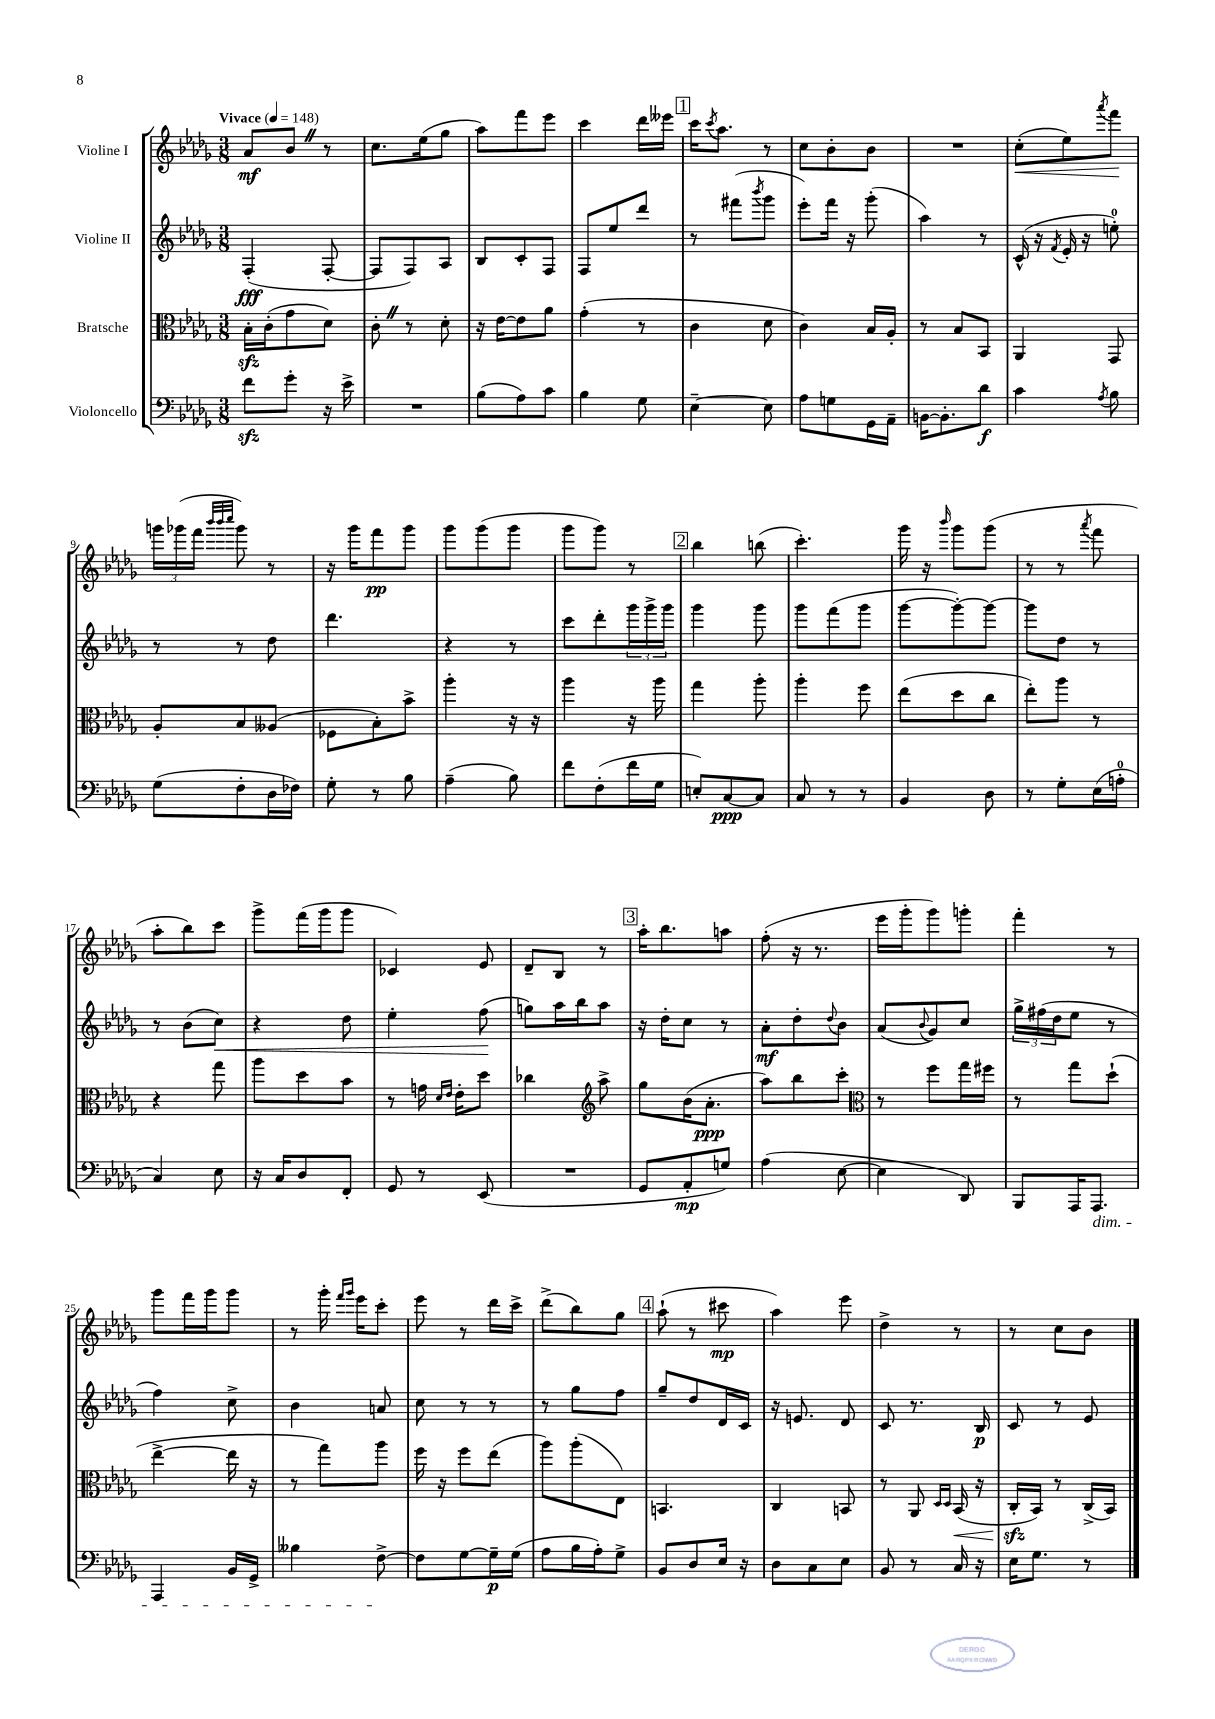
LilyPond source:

<<
\new StaffGroup <<
\new Staff = "s0" \with { instrumentName = "Violine I" } {
    \clef treble \key des \major \numericTimeSignature \time 3/8 \tempo "Vivace" 4 = 148
    aes'8\mf bes'8 \once \override BreathingSign.text = \markup { \musicglyph "scripts.caesura.straight" } \breathe r8 |
    c''8. ees''16( ges''8 |
    aes''8) f'''8 ees'''8 |
    c'''4 des'''16 eeses'''16 |
    \mark \markup { \box "1" } c'''16 \acciaccatura { c'''8 } aes''8. r8 |
    c''8 bes'8-. bes'8 |
    R4. |
    c''8-.\<( ees''8) \acciaccatura { aes'''8 } f'''8\! |
    \tuplet 3/2 { g'''16 ges'''16( f'''16 } \grace { bes'''32 bes'''32 c''''32 } ges'''8) r8 |
    r16 ges'''16 f'''8\pp ges'''8 |
    ges'''8 ges'''8( ges'''8 |
    ges'''8 ges'''8) r8 |
    \mark \markup { \box "2" } bes''4 b''8( |
    c'''4.-.) |
    ges'''16 r16 \grace { bes'''16 } ges'''8 ges'''8( |
    r8 r8 \acciaccatura { aes'''8 } f'''8 |
    aes''8-. bes''8) c'''8 |
    ges'''8-> f'''16( ges'''16 ges'''8 |
    ces'4) ees'8 |
    des'8-- bes8 r8 |
    \mark \markup { \box "3" } aes''16-. bes''8. a''8 |
    f''8-.( r16 r8. |
    ees'''16 ges'''16-. ges'''8) g'''8-. |
    f'''4-. r8 |
    ges'''8 f'''16 ges'''16 ges'''8 |
    r8 ges'''16-. \grace { f'''16 ges'''16 } ees'''16 c'''8-. |
    ees'''8 r8 des'''16 c'''16-> |
    des'''8->( bes''8) ges''8 |
    \mark \markup { \box "4" } aes''8-!( r8 cis'''8\mp |
    aes''4) ees'''8 |
    des''4-> r8 |
    r8 c''8 bes'8 \bar "|." |
}
\new Staff = "s1" \with { instrumentName = "Violine II" } {
    \clef treble \key des \major \numericTimeSignature \time 3/8
    f4-.\fff( f8~-. |
    f8 f8) aes8 |
    bes8 c'8-. f8 |
    f8 ees''8 des'''8 |
    \mark \markup { \box "1" } r8 fis'''8( \acciaccatura { bes'''8 } ges'''8 |
    ees'''8-.) f'''16 r16 ges'''8-.( |
    aes''4) r8 |
    c'16-^( r16 \acciaccatura { f'8 } ees'16-. r16 e''8-0-.) |
    r8 r8 des''8 |
    des'''4. |
    r4 r8 |
    c'''8 des'''8-. \tuplet 3/2 { ges'''16 ges'''16-> ges'''16 } |
    \mark \markup { \box "2" } ges'''4 ges'''8 |
    ges'''8 f'''8( ges'''8 |
    ges'''8~ ges'''8~-.) ges'''8~ |
    ges'''8 des''8 r8 |
    r8 bes'8( c''8\<) |
    r4 des''8 |
    ees''4-. f''8\!( |
    g''8) aes''16 bes''16 aes''8 |
    \mark \markup { \box "3" } r16 des''16-. c''8 r8 |
    aes'8-.\mf des''8-. \appoggiatura { des''8 } bes'8 |
    aes'8( \appoggiatura { bes'8 } ges'8) c''8 |
    \tuplet 3/2 { ges''16-> fis''16( des''16 } ees''8 r8 |
    f''4) c''8-> |
    bes'4 a'8 |
    c''8 r8 r8 |
    r8 ges''8 f''8 |
    \mark \markup { \box "4" } ges''8-- des''8 des'16 c'16 |
    r16 e'8. des'8 |
    c'8 r8. bes16\p |
    c'8 r8 ees'8 \bar "|." |
}
\new Staff = "s2" \with { instrumentName = "Bratsche" } {
    \clef alto \key des \major \numericTimeSignature \time 3/8
    bes16-.\sfz c'16-.( ges'8 des'8) |
    c'8-. \once \override BreathingSign.text = \markup { \musicglyph "scripts.caesura.straight" } \breathe r8 des'8-. |
    r16 ees'16~ ees'8 aes'8 |
    ges'4-.( r8 |
    \mark \markup { \box "1" } c'4 des'8 |
    c'4) bes16 aes16-. |
    r8 bes8 bes,8 |
    aes,4 ges,8 |
    aes8-. bes8 aeses8( |
    fes8 bes8-.) bes'8-> |
    aes''4-. r16 r16 |
    aes''4 r16 aes''16 |
    \mark \markup { \box "2" } ges''4 aes''8-. |
    aes''4-. f''8 |
    ees''8( des''8 c''8 |
    ees''8-.) aes''8 r8 |
    r4 ges''8 |
    aes''8 des''8 bes'8 |
    r8 g'16 \grace { des'16 ees'16 } ees'16-. des''8 |
    ces''4 \clef treble aes''8-> |
    \mark \markup { \box "3" } ges''8 bes'16( aes'8.-.\ppp |
    aes''8) bes''8 c'''8-. |
    \clef alto r8 f''8 ges''16 fis''16 |
    r8 ges''8 des''8-!( |
    ees''4~-> ees''16 r16 |
    r8 ges''8) aes''8 |
    f''16 r16 f''8 ees''8( |
    aes''8) aes''8-.( ees8) |
    \mark \markup { \box "4" } b,4. |
    c4 b,8 |
    r8 aes,8 \grace { des16 des16 } bes,16\<( r16 |
    c16-.\sfz\! bes,16) r8 c16->( bes,16) \bar "|." |
}
\new Staff = "s3" \with { instrumentName = "Violoncello" } {
    \clef bass \key des \major \numericTimeSignature \time 3/8
    f'8\sfz ges'8-. r16 ees'16-> |
    R4. |
    bes8( aes8) c'8 |
    bes4 ges8 |
    \mark \markup { \box "1" } ees4~-- ees8 |
    aes8 g8 ges,16 aes,16-- |
    b,16~ b,8.-. des'8\f |
    c'4 \acciaccatura { aes8 } bes8 |
    ges8( f8-. des16 fes16) |
    ges8-. r8 bes8 |
    aes4--( bes8) |
    f'8 f8-.( f'16 ges16 |
    \mark \markup { \box "2" } e8-.) c8~\ppp c8 |
    c8 r8 r8 |
    bes,4 des8 |
    r8 ges8-. ees16( a16-0-. |
    c4) ees8 |
    r16 c16 des8 f,8-. |
    ges,8 r8 ees,8( |
    R4. |
    \mark \markup { \box "3" } ges,8 aes,8-.\mp g8) |
    aes4( ees8~ |
    ees4 des,8) |
    bes,,8 aes,,16 aes,,8.\dim |
    aes,,4 bes,16 ges,16-> |
    beses4 f8~->\! |
    f8 ges8~ ges16--\p ges16( |
    aes8 bes16 aes16-.) ges8-> |
    \mark \markup { \box "4" } bes,8 des8 ees16 r16 |
    des8 c8 ees8 |
    bes,8 r8 c16 r16 |
    ees16 ges8. r8 \bar "|." |
}
>>
>>
